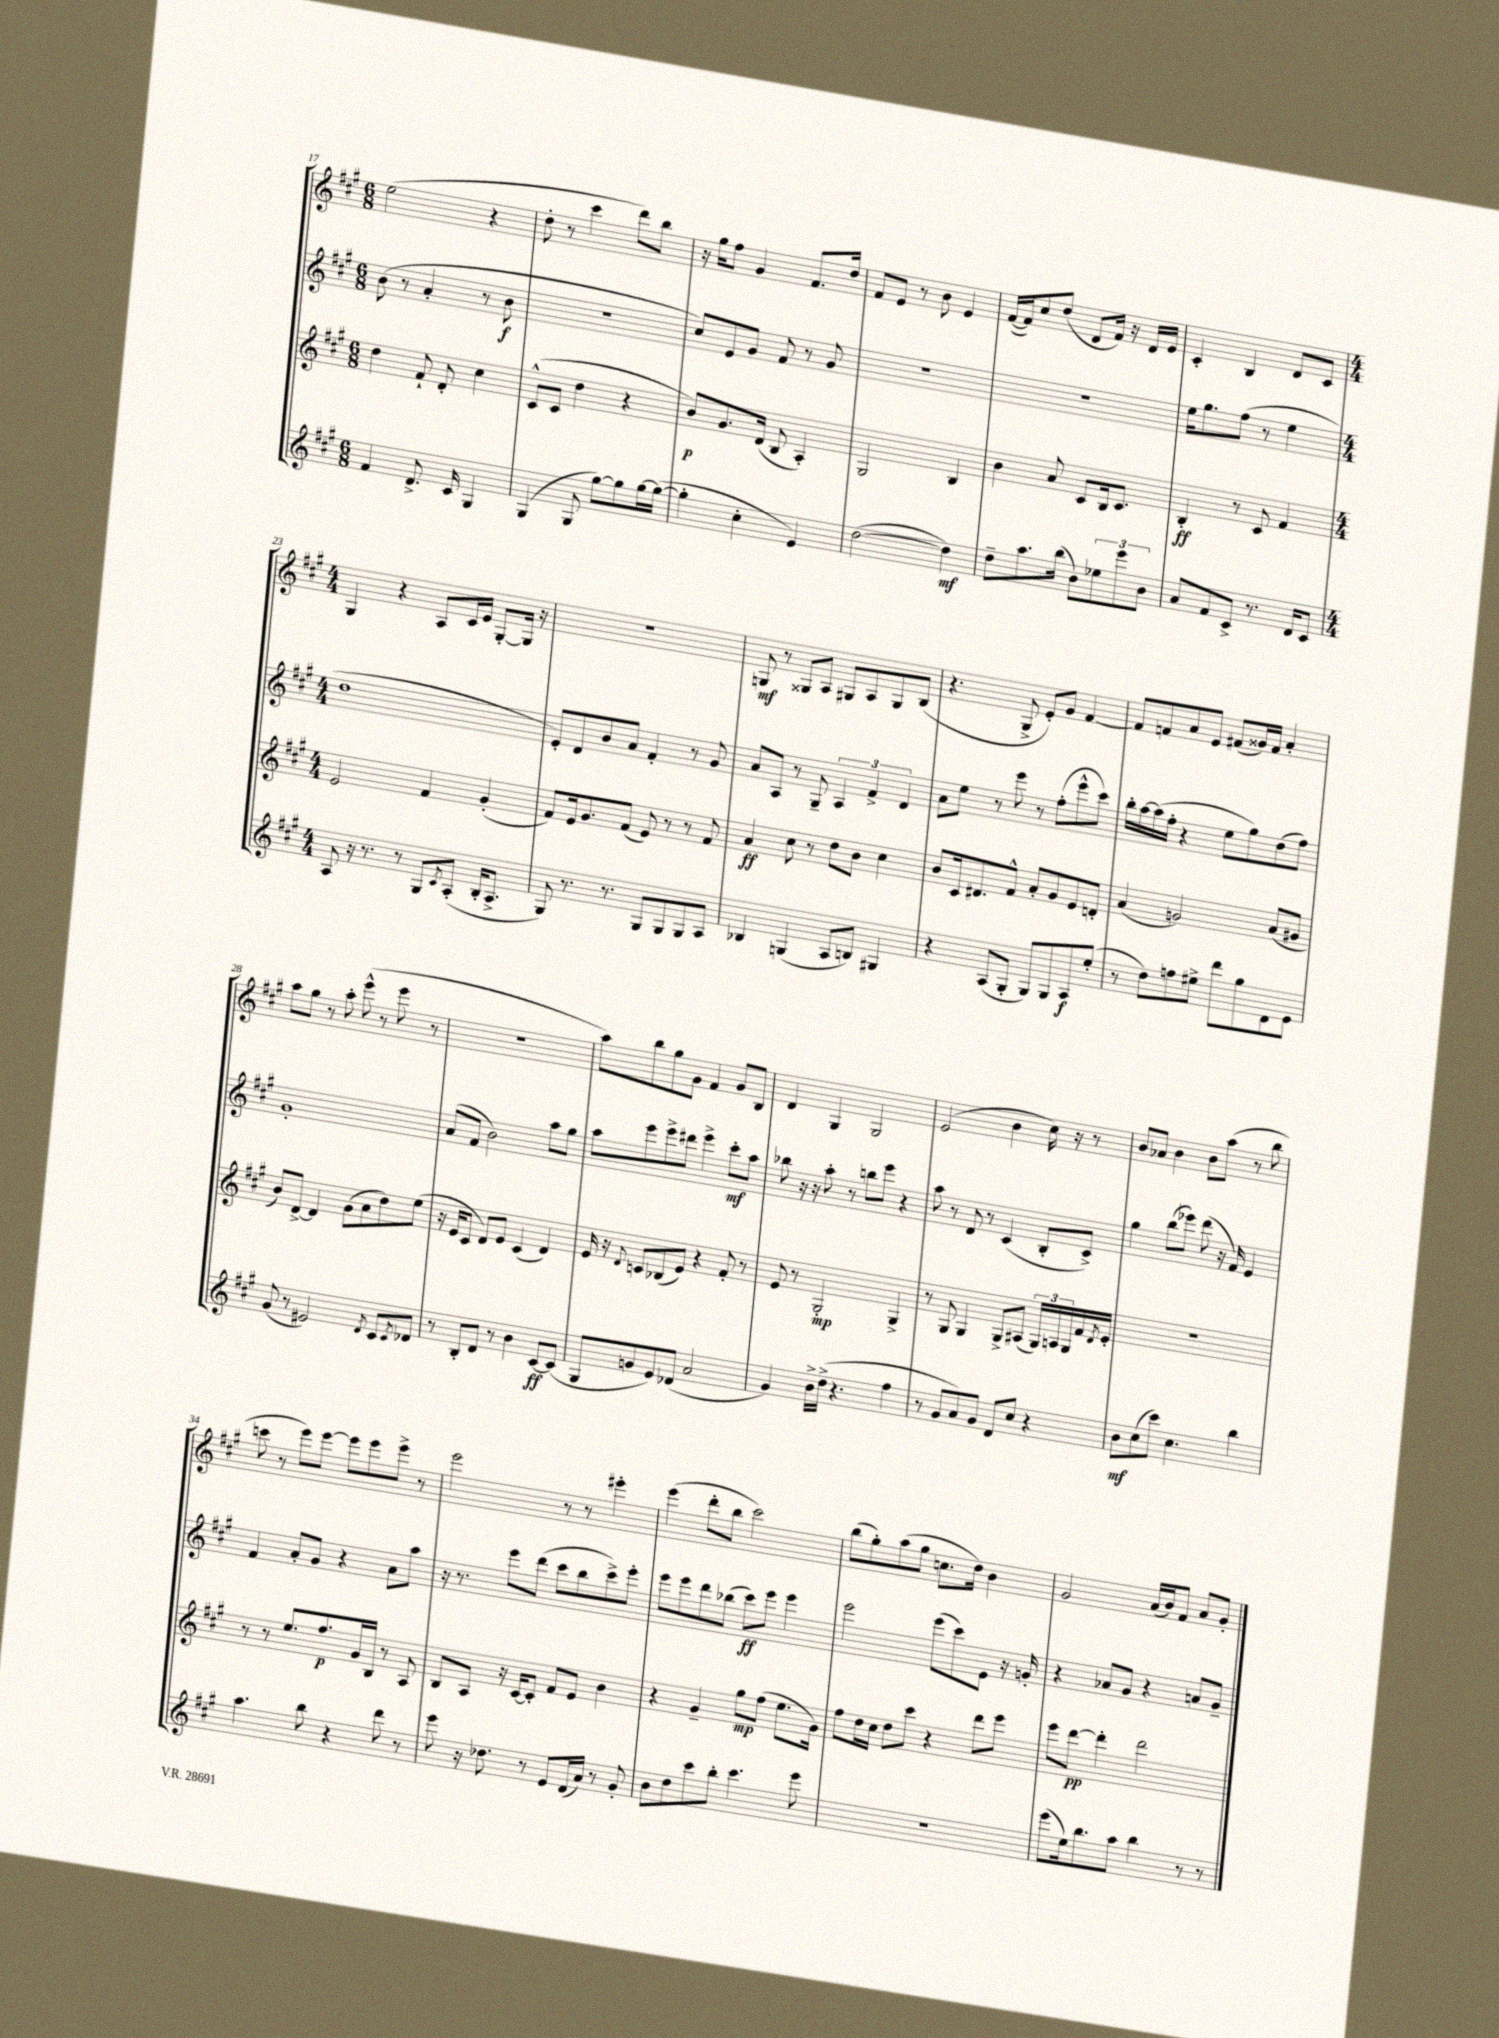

**kern	**kern	**kern	**kern
*staff4	*staff3	*staff2	*staff1
*clefG2	*clefG2	*clefG2	*clefG2
*k[f#c#g#]	*k[f#c#g#]	*k[f#c#g#]	*k[f#c#g#]
*M6/8	*M6/8	*M6/8	*M6/8
4f#/	4dd\	(8b\	(2ee\
.	.	8r	.
8.d^/	8f#`/	4a'/	.
.	8d'/	.	.
16c#/	.	.	.
4G#/	4cc#\	8r	4r
.	.	8b\	.
=	=	=	=
(4G#/	(8c#^^/L	2.r	8dd'\
.	8c#/J	.	8r
8G#/	4dd\	.	4ccc#\
[8gg#\L)	.	.	.
8gg#\]	4r	.	8ddd\L)
[16gg#\L	.	.	8bb\J
(16gg#\_JJ	.	.	.
=	=	=	=
4gg#'\]	8b/L)	8cc#/L)	16r
.	.	.	16gg#\LK
.	8.g#/	8e/	8ff#\J
4cc#'\	.	8g#/J	4g#/
.	(16d/Jk	.	.
.	8B/	8f#/	.
4e/)	4A'/)	8r	8.f#/L
.	.	8g#/	.
.	.	.	16dd/Jk
=	=	=	=
([2dd\	2G#/	2.r	8f#/L
.	.	.	8e/J
.	.	.	8r
.	.	.	8b\
4dd\])	4B/	.	4e/
=	=	=	=
8dd~\L	4b\	2.r	([16f#/LL
.	.	.	16f#/]J)
8.aa\	.	.	8cc#/
.	8a/	.	(8dd/J
(16bb\Jk	.	.	.
8b\L)	8c#/L	.	8d/L
12ee-\	16B/k	.	16f#/Jk)
.	8.c#/J	.	16r
12eee\	.	.	.
.	.	.	16d/LL
12b\J	.	.	.
.	.	.	16e/JJ
=	=	=	=
8a/L	4B'/	16ee\LK	4c#'/
.	.	8.gg#\	.
8f#/	.	.	.
8c#^/J	8r	(8ff#\J	4B/
8.r	8c#/	8r	.
.	4f#/	4ee\	8d/L
16d/LK	.	.	.
8c#/J	.	.	8c#/J
=	=	=	=
*M4/4	*M4/4	*M4/4	*M4/4
8A/	2e/	1dd	4G#/
16r	.	.	.
8.r	.	.	.
.	.	.	4r
8r	.	.	.
8G#/L	4f#/	.	8A/L
8qc#/	.	.	.
(8A'/J	.	.	16c#/L
.	.	.	16e/JJ
16B'/LK	(4g#'/	.	[8G#'/L
8.A^/J	.	.	.
.	.	.	16G#/]Jk
.	.	.	16r
=	=	=	=
8G#/)	8f#/L)	8e'/L)	1r
8.r	16e/k	8d/	.
.	8.g#/	.	.
.	.	8b/	.
8.r	.	.	.
.	(8f#/J	8a/J	.
8G#/L	8e/)	4f#'/	.
8G#/	8r	.	.
8G#/	8r	8r	.
8A/J	8f#/	8g#/	.
=	=	=	=
4B-/	4a/	8a/L	8G/
.	.	8A/J	8r
(4G/	8cc#\	8r	8G##/L
.	8r	8G#~/	8A/J
8A/L	8dd\L	6A/	8G#/L
8B/J)	8b\J	.	8A/
.	.	6f#^/	.
4G#/	4cc#\	.	8G#/
.	.	6d/	.
.	.	.	(8B/J
=	=	=	=
4r	8b/L	8a\L	4.r
.	16c#/k	8ee\J	.
.	8.d#/	.	.
(8A/L	.	8r	.
8G#'/J	8f#^^/J	8eee\	8G#^/
8G#/L)	8a'/L	8r	8e'/L)
8G#/	8g#/	(8ff#'\L	8g#/J
8A/	8e/	8eee^^\	[4f#/
(8ee'/J	8d'/J	8ccc#\J)	.
=	=	=	=
8r	(4a/	16bb'\LL	8f#/]L
.	.	[16aa\	.
8dd\L)	.	(16aa\]	8f/
.	.	16ff#'\JJ	.
8ff\	2g/)	4r	8a/
8ee#^\J	.	.	8e/J
8ddd\L	.	8ee\L	(8f#/L
8gg#\	.	8gg#\)	16g##/L)
.	.	.	16f#/JJ
8d\	(8a/L	(8dd\	4a'/
8e\J	8g#/J	8ff#\J)	.
=	=	=	=
(8g#/	8b/L)	1g#'	8aa\L
8r	[8d^/J	.	8gg#\J
2e#/)	4d/]	.	8r
.	.	.	8aa'\
.	(8g#\L	.	(8eee^^\
.	8a\	.	8r
8qd/	.	.	.
8c#/L	8dd\)	.	8eee\
8qc#/	.	.	.
8d-/J	(8ee\J	.	8r
=	=	=	=
8r	16r	(8a/L	1r
.	16e/LK	.	.
8B'/L	8c#/J	8f#/J	.
8d/J	8d/L)	2b\)	.
8r	8e/J	.	.
4b\	(4c#/	.	.
[8c#/L	4d/)	8aa\L	.
(8c#/]J	.	8gg#\J	.
=	=	=	=
8G#/L	16e/	8aa\L	8aa\L)
.	16r	.	.
.	8qqd/	.	.
8g/	8c/L	8eee\	8bb\
8e/)	(8B-/	8eee^\	8gg#\
(8d-/J	8e/J)	8ddd#\J	8g#\J
2a/	4r	4eee^\	4f#/
.	8f#'/	8ccc#'\L	8g#/L
.	8r	8aa\J	8B/J
=	=	=	=
4g#/)	8e/	8bb-\	4d/
.	8r	16r	.
.	.	16r	.
16b^\LL	2G#'/	8aa'\	4G#/
(16dd^\JJ	.	.	.
4.r	.	8r	.
.	.	8bb\L	2G#/
.	.	8eee\J	.
4ff#\	4G#^/	4r	.
=	=	=	=
8r	8r	8aa\	(2e/
8g#/L	8G#/	8r	.
8a/)	4G#/	8d/	.
8g#/J	.	8r	.
8d/L	8G#^/L	(4c#/	4b\
8cc#/J	(8A#/J	.	.
4r	24G#/LL)	8B'/L	16cc#\)
.	24A/	.	.
.	.	.	16r
.	24G#/	.	.
.	16f#/	8c#^/J)	8r
.	8qd/	.	.
.	16e'/JJ	.	.
=	=	=	=
8b\L	1r	4gg#\	8b/L
(8cc#\	.	.	8a-/J
8ccc#\J)	.	(8bb\L	4b\
4.cc#\	.	8eee-\J)	.
.	.	(8ddd\	8b\L
.	.	16r	(8aa\J
.	.	16f#/)	.
4bb\	.	4e/	8r
.	.	.	8bb\
=	=	=	=
4.aa\	8r	4f#/	8ccc\
.	8r	.	8r
.	8.ee/L	8a'/L	8eee\L)
8bb\	.	8g#/J	[8eee\J
.	8.ff#/	.	.
4r	.	4r	8eee\]L
.	16g#/L	.	8eee\
.	16B/JJ	.	.
8ddd\	8r	8a\L	8eee^\J
8r	8A/	8aa\J	8r
=	=	=	=
8eee\	8B/L	16r	2eee\
.	.	8.r	.
16r	8A/J	.	.
8.dd-\	.	.	.
.	16r	8eee\L	.
.	[16c#/LK	.	.
8r	8c#'/]J	(8ddd\J	.
8e/L	8f#/L	8ccc#\L	8r
(16d/L	8e/J	8bb\	8r
16a/JJ)	.	.	.
8r	4b\	8ccc#^\)	4eee#'\
8g#'/	.	8eee'\J	.
=	=	=	=
8b\L	4r	8eee\L	(4eee\
8dd\	.	8eee\	.
8ccc#\	4g#~/	8ddd\	8ddd'\L
8bb'\J	.	(8bb-\J	8bb\J
4.ccc#\	8gg#\L	8ccc#\L)	2ccc#\)
.	(8ff#\J	8eee\J	.
.	8.ee\L	4eee\	.
8eee\	.	.	.
.	16g#\Jk)	.	.
=	=	=	=
1r	8ff#\L	2eee\	(8bb\L
.	16dd\L	.	8gg#'\)
.	16cc#\JJ	.	.
.	8dd\L	.	(8aa\
.	8ccc#\J	.	8gg#\J
.	4r	(8eee\L	8.cc\L
.	.	8ccc#\)	.
.	.	.	16dd\Jk)
.	8ddd\L	8e\J	4b\
.	8eee\J	16r	.
.	.	16g'/	.
=	=	=	=
(8eee\L	8eee\L	4r	2g#/
16ee\k)	[8ddd\J	.	.
8.bb\	.	.	.
.	4ddd'\]	8a-/L	.
8aa\J	.	8g#/J	.
4bb\	2ddd\	4r	(16a/LL
.	.	.	16b/J)
.	.	.	8f#/J
8r	.	8a/L	8a/L
8r	.	8g#~/J	8g#'/J
==	==	==	==
*-	*-	*-	*-
